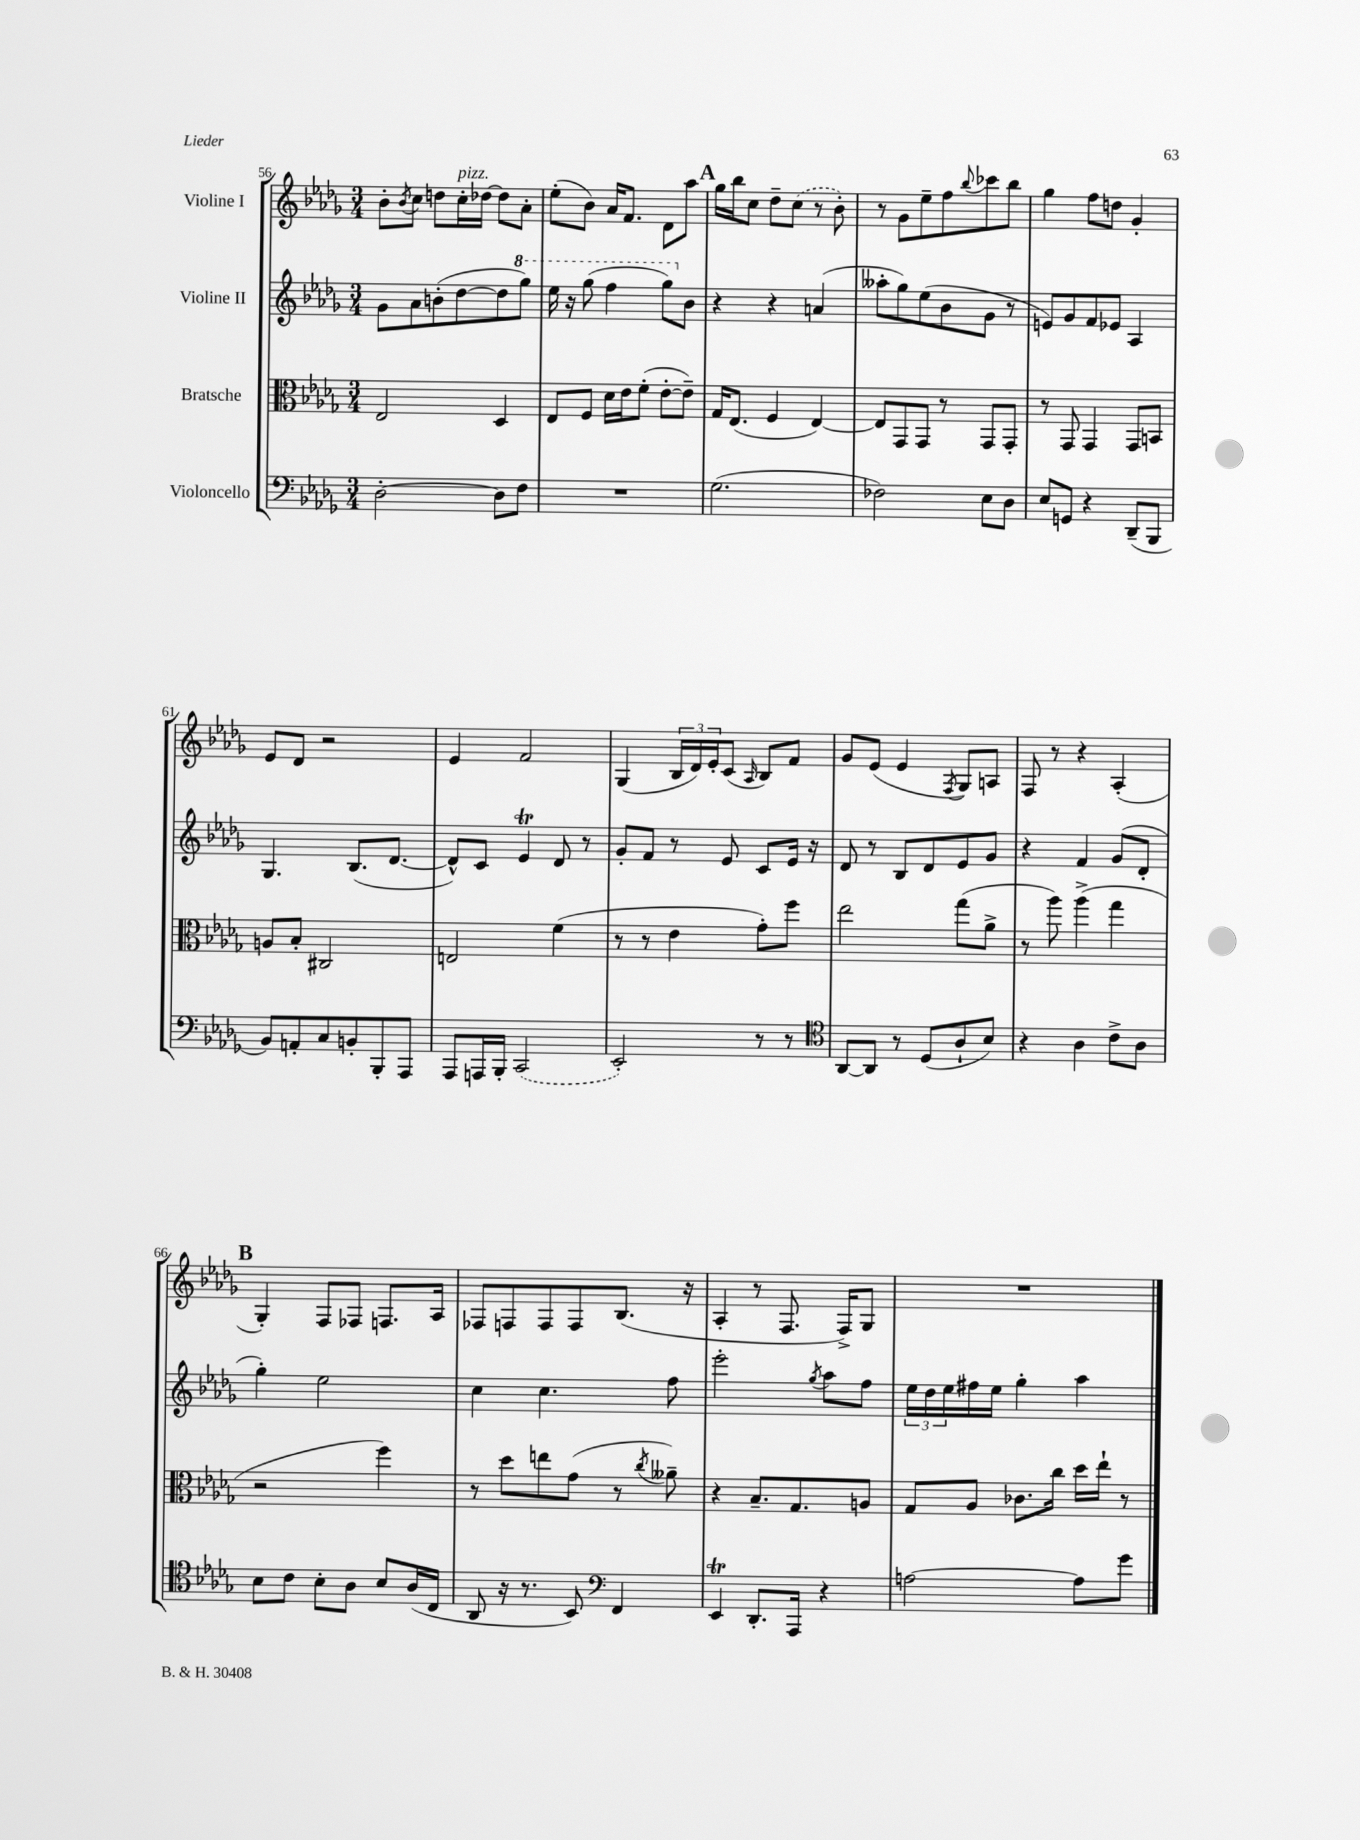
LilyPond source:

<<
\new StaffGroup <<
\new Staff = "s0" \with { instrumentName = "Violine I" } {
    \clef treble \key des \major \numericTimeSignature \time 3/4
    bes'8-. \acciaccatura { bes'8 } c''8 d''8 c''16-.^\markup { \italic "pizz." } des''16~ des''8 aes'8-. |
    ees''8-.( bes'8) aes'16 f'8. des'8 aes''8 |
    \mark \markup { \bold "A" } ges''16 bes''16 c''8 des''8-- \once \slurDashed c''8( r8 bes'8-.) |
    r8 ges'8 ees''8-- f''8 \appoggiatura { bes''8 } ces'''8 bes''8 |
    ges''4 f''8 d''8 ges'4-. |
    ees'8 des'8 r2 |
    ees'4 f'2 |
    ges4( \tuplet 3/2 { bes16 des'16) ees'16-. } c'8( \grace { aes16 } bes8) f'8 |
    ges'8 ees'8( ees'4 \acciaccatura { f8 } ges8) a8 |
    f8 r8 r4 aes4-.( |
    \mark \markup { \bold "B" } ges4-.) f8 fes8 f8. aes16 |
    fes8 f8 f8 f8 bes8.( r16 |
    aes4-. r8 f8. f16->) ges8 |
    R2. \bar "|." |
}
\new Staff = "s1" \with { instrumentName = "Violine II" } {
    \clef treble \key des \major \numericTimeSignature \time 3/4
    ges'8 aes'8 b'8-.( des''8~ des''8 \ottava #1 ges'''8) |
    ees'''16 r16 ges'''8( f'''4 ges'''8) \ottava #0 bes'8 |
    \mark \markup { \bold "A" } r4 r4 a'4( |
    aeses''8-. ges''8) ees''8( bes'8 ges'8 r8 |
    e'8) ges'8 f'8 ees'8 aes4 |
    ges4. bes8.( des'8.~ |
    des'8-^) c'8 ees'4\trill des'8 r8 |
    ges'8-. f'8 r8 ees'8 c'8 ees'16 r16 |
    des'8 r8 bes8 des'8 ees'8 ges'8 |
    r4 f'4 ges'8( des'8-. |
    \mark \markup { \bold "B" } ges''4-.) ees''2 |
    c''4 c''4. f''8 |
    ees'''2-. \acciaccatura { ges''8 } aes''8 f''8 |
    \tuplet 3/2 { ees''16 des''16 ees''16 } fis''16 ees''16 ges''4-. aes''4 \bar "|." |
}
\new Staff = "s2" \with { instrumentName = "Bratsche" } {
    \clef alto \key des \major \numericTimeSignature \time 3/4
    ees2 des4 |
    ees8 f8 des'16 ees'16 f'8-.( ees'8~-. ees'8--) |
    \mark \markup { \bold "A" } ges16 ees8.( f4 ees4~) |
    ees8 ges,8 ges,8 r8 ges,8 ges,8-. |
    r8 ges,8 ges,4 ges,8 b,8 |
    a8 bes8-. cis2 |
    e2 f'4( |
    r8 r8 ees'4 ges'8-.) f''8 |
    ees''2 ges''8( aes'8-> |
    r8 aes''8) aes''4->( ges''4 |
    \mark \markup { \bold "B" } r2 f''4) |
    r8 des''8 e''8 ges'8( r8 \acciaccatura { c''8 } aeses'8--) |
    r4 bes8.-- ges8. a8 |
    ges8 aes8 ces'8. c''16 des''16 ees''16-! r8 \bar "|." |
}
\new Staff = "s3" \with { instrumentName = "Violoncello" } {
    \clef bass \key des \major \numericTimeSignature \time 3/4
    des2~-. des8 f8 |
    R2. |
    \mark \markup { \bold "A" } ges2.( |
    fes2) ees8 des8 |
    ees8 g,8 r4 des,8--( bes,,8 |
    bes,8) a,8-. c8 b,8-. bes,,8-. aes,,8 |
    aes,,8 a,,16 bes,,16-. \once \slurDashed c,2( |
    ees,2-.) r8 r8 |
    \clef tenor aes,8~ aes,8 r8 des8( aes8-! bes8) |
    r4 aes4 c'8-> aes8 |
    \mark \markup { \bold "B" } bes8 c'8 bes8-. aes8 bes8 aes16( c16 |
    aes,8 r16 r8. bes,8) \clef bass f,4 |
    ees,4\trill des,8.-. aes,,16 r4 |
    a2~ a8 ges'8 \bar "|." |
}
>>
>>
\layout { \context { \Score currentBarNumber = #56 } }
